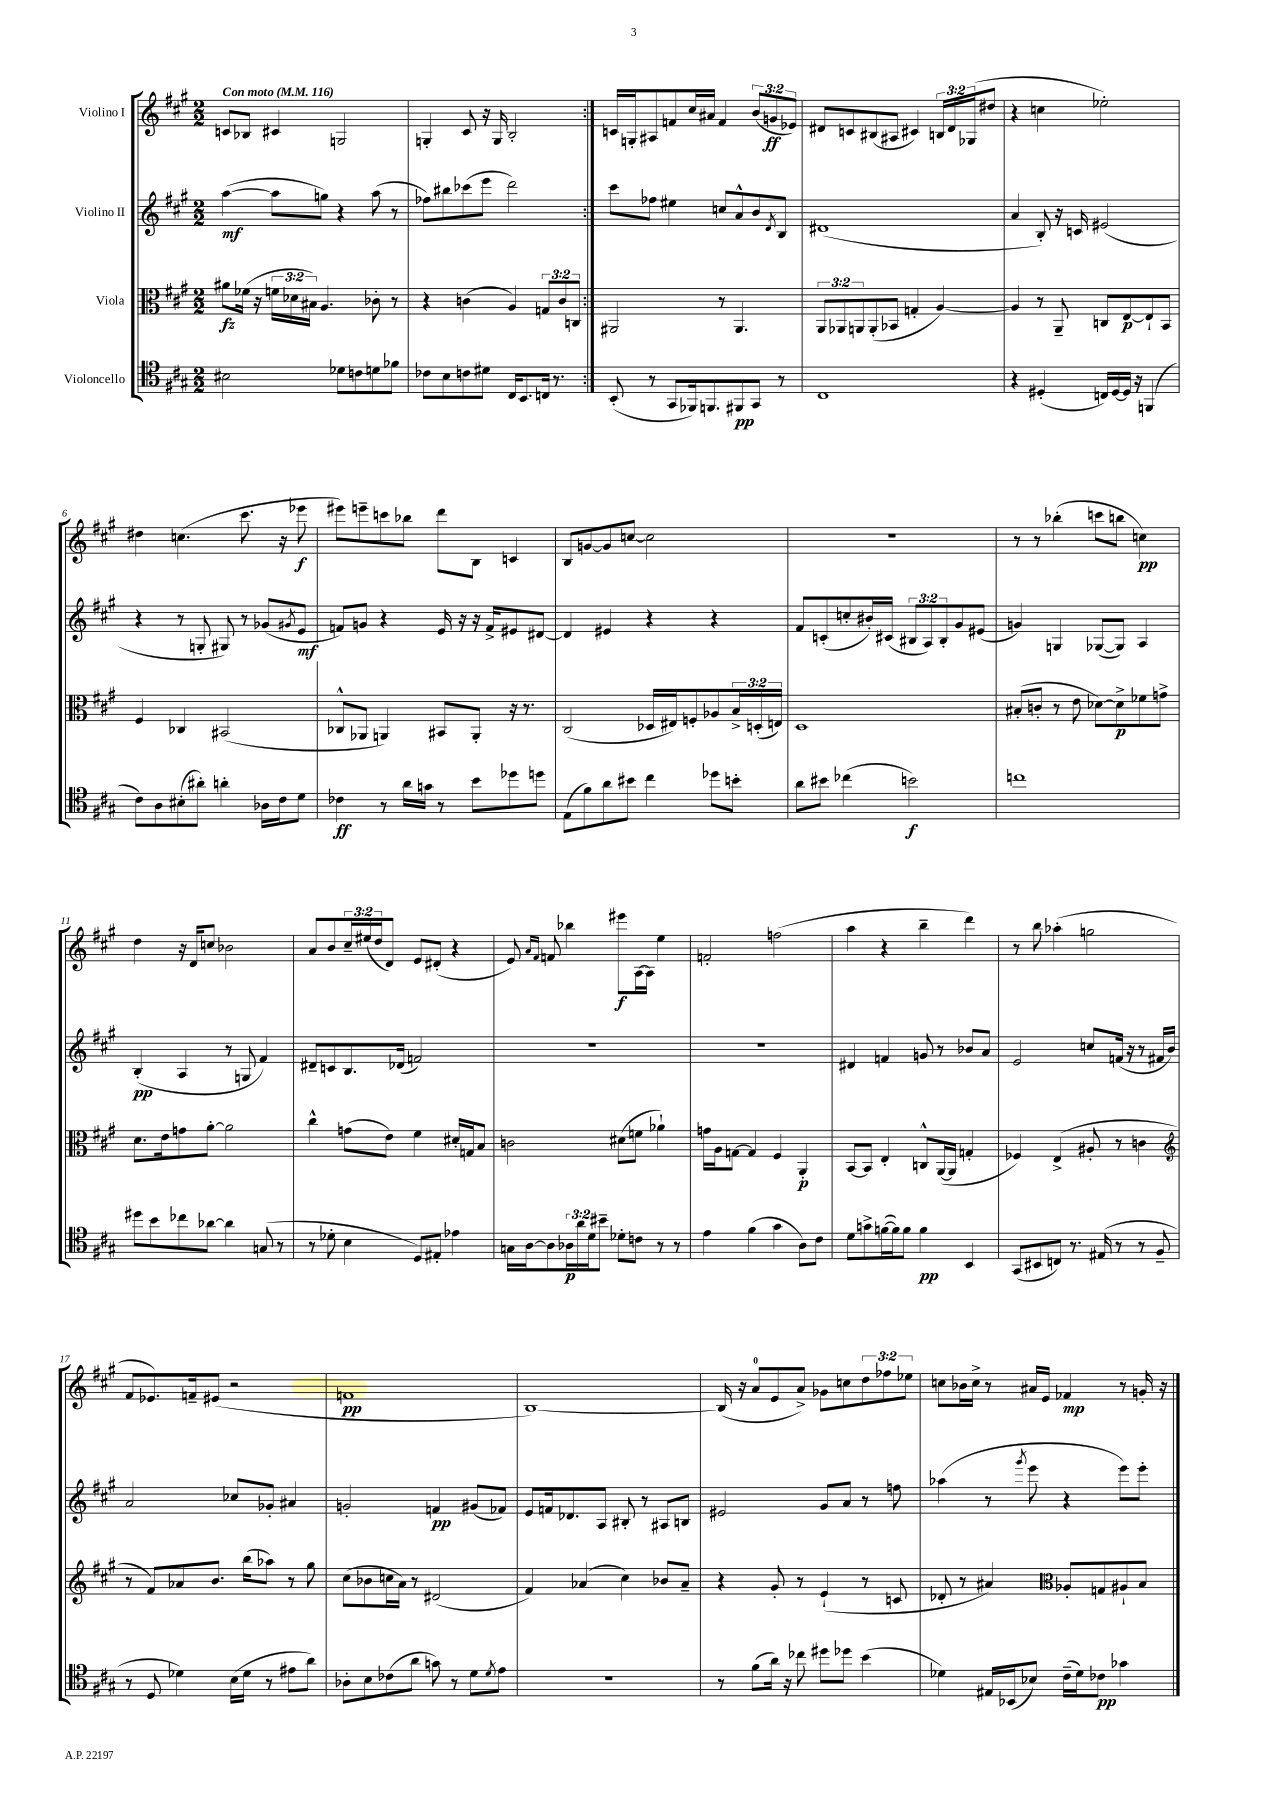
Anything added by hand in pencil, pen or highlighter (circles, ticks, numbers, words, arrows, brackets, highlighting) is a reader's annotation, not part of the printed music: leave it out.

**kern	**kern	**kern	**kern
*staff4	*staff3	*staff2	*staff1
*clefC4	*clefC3	*clefG2	*clefG2
*k[f#c#g#]	*k[f#c#g#]	*k[f#c#g#]	*k[f#c#g#]
*M2/2	*M2/2	*M2/2	*M2/2
*MM116	*MM116	*MM116	*MM116
2B#	8a#	([4aa	8c
.	(16f-	.	8B-
.	16r	.	.
.	24f	8aa]	4c#
.	24d-	.	.
.	24B#)	.	.
.	4.A	8gg)	.
8d-	.	4r	2G
8c	.	.	.
8d	8c-'	(8aa	.
8f-	8r	8r	.
=	=	=	=
8c-	4r	8ff-)	4G'
8B	.	8bb#	.
8c	(4c	(8ccc-	8c#
8d#	.	8eee	16r
.	.	.	16G
16C#	4A)	2ddd)	2B'
8.BB	.	.	.
16C	12G	.	.
8.r	.	.	.
.	12c	.	.
.	12C	.	.
=:|!	=:|!	=:|!	=:|!
(8BB'	2AA#	8ccc#	16c
.	.	.	16G'
8r	.	8ff-	8A#
8GG#	.	4ee#	8f
16FF-)	.	.	16cc#
8.FF	.	.	16a#
.	8r	8cc	4f
8FF#	4.AA#	8a^^	.
8GG#	.	8b	(12b
.	.	.	12g
.	.	8qd	.
8r	.	8B	.
.	.	.	12e-)
=	=	=	=
1C#	12AA	(1d#	8d#
.	12AA-	.	.
.	.	.	8c
.	12AA	.	.
.	(8AA'	.	(8B#
.	8BB-	.	8A#
.	4G'	.	4c#)
.	[4A)	.	24B
.	.	.	24d#
.	.	.	(24G-
.	.	.	8dd#
=	=	=	=
4r	4A]	4a	4r
(4D#'	8r	8B')	4cc
.	8AA~	16r	.
.	.	16c	.
16C)	8C	(2e#	2ee-')
[16D#	.	.	.
16D#]	[8E	.	.
16r	.	.	.
(4FF	8E`]	.	.
.	8BB	.	.
=	=	=	=
8c#)	4F#	4r	4dd#
8A	.	.	.
(8B#'	4C-	8r	(4.cc
8a#')	.	8G'	.
4a'	(2BB#	8G#)	.
.	.	8r	8.ccc#
16A-	.	(8g-	.
16c#	.	.	16r
.	.	8qg#	.
8d	.	8e	8eee-
=	=	=	=
4c-	8C-^^	8f)	8eee#)
.	8AA-	8g	8eee~
8r	4AA)	4r	8ccc
16a	.	.	8bb-
16g	.	.	.
8r	8BB#	16e	8ddd
.	.	16r	.
8b	8AA'	16r	8B
.	.	16f^	.
8dd-	16r	8e#	4c
.	8.r	.	.
8dd	.	[8d#	.
=	=	=	=
(8E	(2C#	4d#]	8B
8f#)	.	.	[8g
8a	.	4e#	8g]
8b#	.	.	[8cc
4cc#	16D-	4r	2cc]
.	16E#)	.	.
.	8F'	.	.
8dd-	8A-	4r	.
8b'	24B^	.	.
.	(24D'	.	.
.	24E)	.	.
=	=	=	=
8a	1D	8f#	1r
8b#	.	(8c'	.
(4cc-	.	8cc'	.
.	.	16b#')	.
.	.	(16c#	.
2b)	.	12B#	.
.	.	12A)	.
.	.	12B#'	.
.	.	8g#	.
.	.	(8e#	.
=	=	=	=
1cc	(8B#'	4g)	8r
.	8c'	.	8r
.	8r	4G	(4bb-'
.	8e	.	.
.	[8d-)	([8G-	8ccc
.	8d-^]	8G-])	8bb
.	8f-	4A	4cc)
.	8g^	.	.
=	=	=	=
8dd#	8.d	(4B'	4dd
8b	.	.	.
.	16e	.	.
8cc-	8g	4A	16r
.	.	.	16d
[8a-	[8a'	.	8cc
4a-]	2a]	8r	2b-
.	.	8G	.
(8G	.	4f#)	.
8r	.	.	.
=	=	=	=
8r	4cc#^^	8d#~	8a
8d-'	.	8c	8b
4B	(8g	8.B	24cc#~
.	.	.	(24ee#
.	.	.	24dd
.	8e)	.	8d)
.	.	(16d-	.
8D)	4f#	2f)	8e
8E#'	.	.	(8d#'
4e-	16d#'	.	4r
.	16G	.	.
.	8B	.	.
=	=	=	=
16G	2c	1r	8e)
[16A	.	.	.
.	.	.	16qqa
.	.	.	16qqf#
8A]	.	.	8f
24A-	.	.	4bb-
24a	.	.	.
24d	.	.	.
8b#~	.	.	.
8d-'	(8d#	.	8eee#
8c	8f	.	[16A
.	.	.	16A]
8r	4a-`)	.	4ee
8r	.	.	.
=	=	=	=
4e	16g	1r	2f'
.	16A	.	.
.	[8G	.	.
(4f#	4G]	.	.
4g#	4F#	.	(2ff
8A)	4AA'	.	.
8c#	.	.	.
=	=	=	=
8d	[8BB	4d#	4aa
8g^	8BB]	.	.
([16f	4E'	4f	4r
16f])	.	.	.
8f	.	.	.
4f	8C^^	8g	4bb~
.	([16AA	8r	.
.	16AA]	.	.
4BB	4G'	8b-	4ddd)
.	.	8a	.
=	=	=	=
(8GG#	4F-)	2e	8r
8BB#	.	.	8bb
8C)	(4E^	.	(4aa-'
8.r	.	.	.
.	8A#'	8cc	2gg
(16E#	.	.	.
8r	8r	(16f	.
.	.	16r	.
8r	4c	8r	.
8F#~	.	16f#	.
.	.	16b)	.
=	=	=	=
*	*clefG2	*	*
8r	8r	2a	8f#
8D	8f#)	.	8.e-)
4d-)	8a-	.	.
.	.	.	16f~
.	8.b	.	(8e#
(16B	.	8cc-	2r
16d-	(16bb	.	.
8r	8aa-)	8g-'	.
8e#	8r	4a#	.
8a)	8gg#	.	.
=	=	=	=
8A-'	(8cc#	2g'	1f
8B	8b-	.	.
(8c-	16cc	.	.
.	16a)	.	.
8a	8r	.	.
8g)	(2d#	4f	.
8r	.	.	.
8d	.	(8g#	.
8qd	.	.	.
8e	.	8f-)	.
=	=	=	=
1r	4f#)	8e	[1B)
.	.	16f	.
.	.	8.d-	.
.	(4a-	.	.
.	.	8A	.
.	4cc#)	8B#'	.
.	.	8r	.
.	8b-	8A#	.
.	8a-~	8B	.
=	=	=	=
8r	4r	2e#	(16B]
.	.	.	16r
(8f#	.	.	8a
16a)	8g#'	.	8e
16r	.	.	.
8cc-	8r	.	8a^)
8dd#	(4e`	8g#	8g-
8dd-	.	8a	8cc
(4b	8r	8r	12dd
.	.	.	12ff-
.	8c	8ff	.
.	.	.	12ee-
=	=	=	=
4d-)	8d-'	(4aa-	8cc
.	8r	.	16b-
.	.	.	16cc^
16E#	4a#)	8r	8r
(16BB-	.	.	.
.	.	8qggg#	.
8B-)	.	8eee	16a#
.	.	.	16e
*	*clefC3	*	*
(16c#~	8A-'	4r	4f-
16d-)	.	.	.
8c-	8G	.	.
4g-	8A#`	8eee)	8r
.	8B	8eee'	16g'
.	.	.	16r
==	==	==	==
*-	*-	*-	*-
